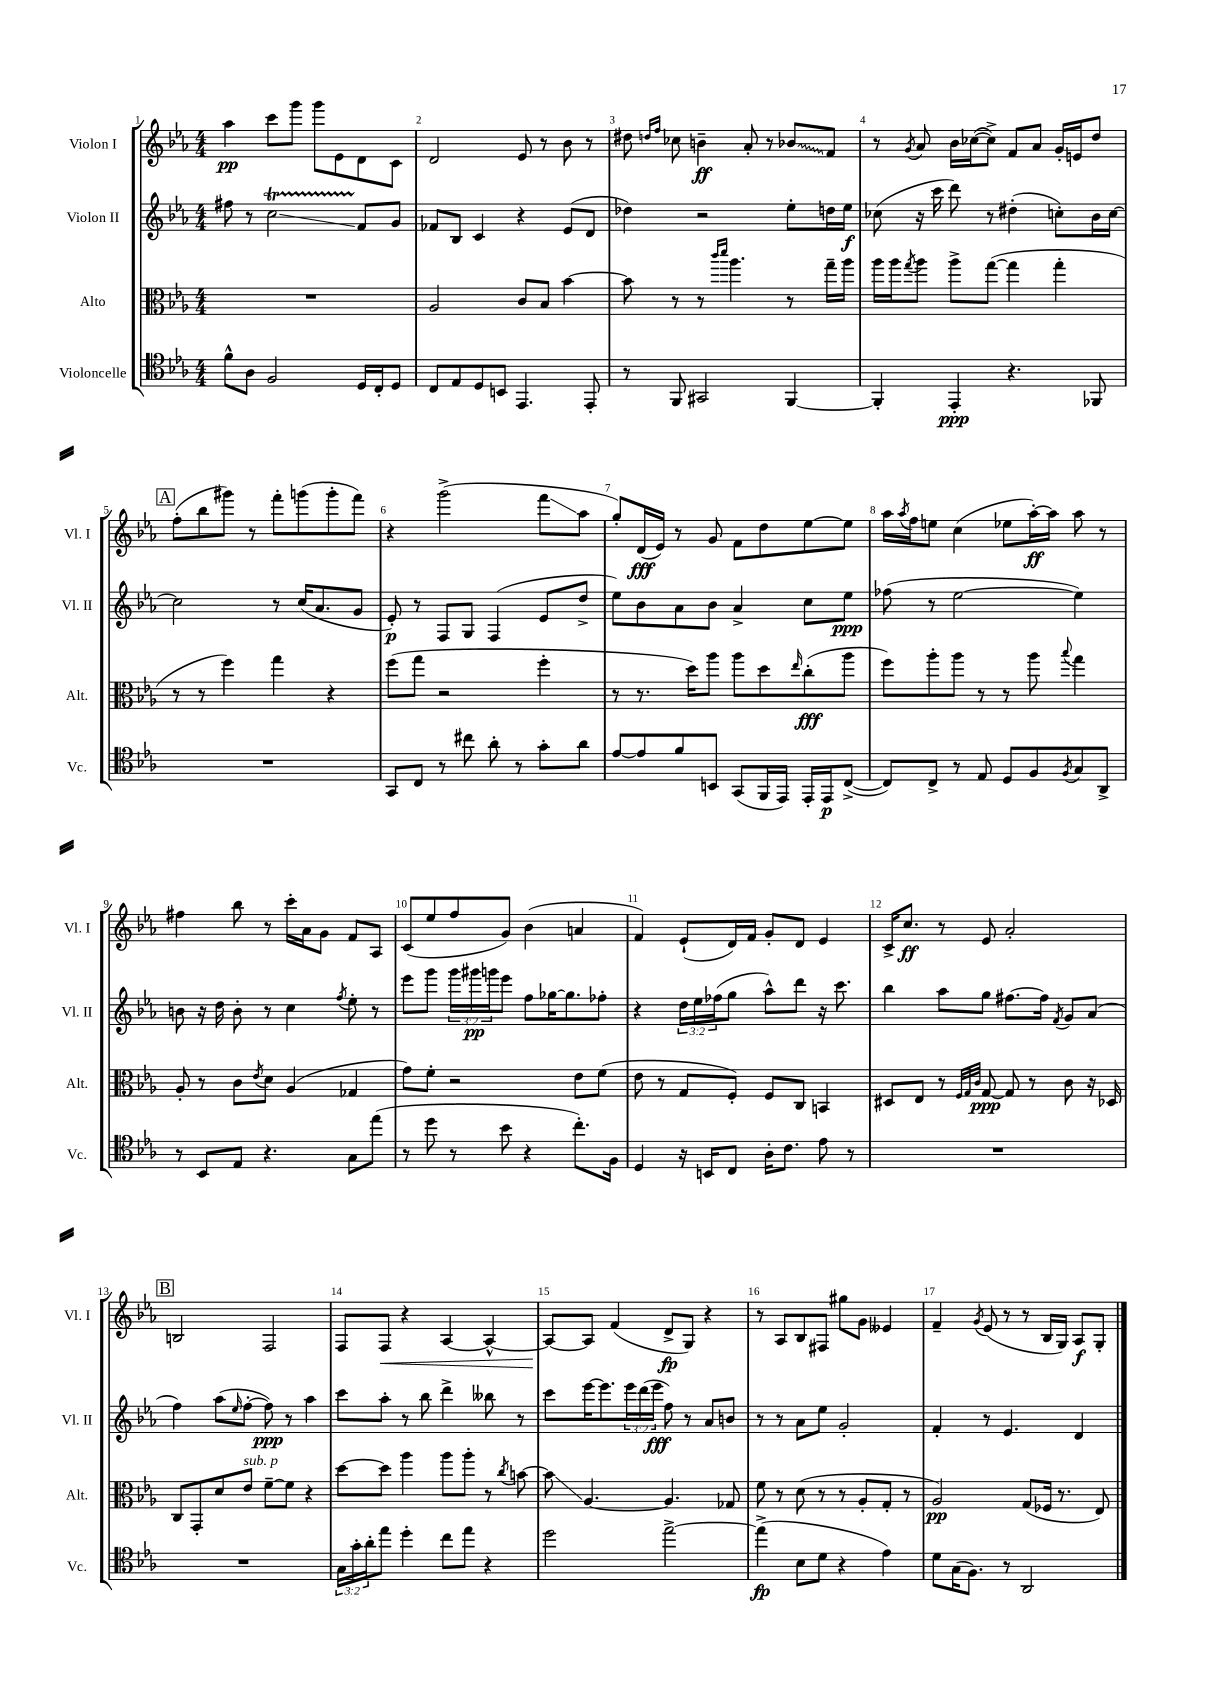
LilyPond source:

<<
\new StaffGroup <<
\new Staff = "s0" \with { instrumentName = "Violon I" shortInstrumentName = "Vl. I" } {
    \clef treble \key ees \major \numericTimeSignature \time 4/4
    aes''4\pp c'''8 g'''8 g'''8 ees'8 d'8 c'8 |
    d'2 ees'8 r8 bes'8 r8 |
    dis''8 \grace { d''16 f''16 } ces''8 b'4--\ff aes'8-. r8 \once \override Glissando.style = #'zigzag bes'8\glissando f'8 |
    r8 \acciaccatura { g'8 } aes'8 bes'16 ces''16~( ces''8->) f'8 aes'8 g'16-. e'16 d''8 |
    \mark \markup { \box "A" } f''8-.( bes''8 gis'''8) r8 f'''8-. g'''8( g'''8-. f'''8) |
    r4 g'''2->( f'''8\glissando aes''8 |
    g''8-.) d'16\fff( ees'16) r8 g'8 f'8 d''8 ees''8~ ees''8 |
    aes''16 \acciaccatura { aes''8 } f''16 e''8 c''4( ees''8 aes''16~-.\ff) aes''16 aes''8 r8 |
    fis''4 bes''8 r8 c'''16-. aes'16 g'8 f'8 aes8 |
    c'8( ees''8 f''8 g'8) bes'4( a'4 |
    f'4) ees'8-!( d'16) f'16 g'8-. d'8 ees'4 |
    c'16-> c''8.\ff r8 ees'8 aes'2-. |
    \mark \markup { \box "B" } b2 f2 |
    f8 f8\< r4 aes4~ aes4~-^ |
    aes8~\! aes8 f'4( d'8->\fp g8) r4 |
    r8 aes8 bes8 fis8 gis''8 g'8 eeses'4 |
    f'4-- \acciaccatura { g'8 } ees'8( r8 r8 bes16 g16) aes8\f g8-. \bar "|." |
}
\new Staff = "s1" \with { instrumentName = "Violon II" shortInstrumentName = "Vl. II" } {
    \clef treble \key ees \major \numericTimeSignature \time 4/4 \override Staff.TupletNumber.text = #tuplet-number::calc-fraction-text
    fis''8 r8 c''2\startTrillSpan\glissando f'8\stopTrillSpan g'8 |
    fes'8 bes8 c'4 r4 ees'8( d'8 |
    des''4) r2 ees''8-. d''16 ees''16\f |
    ces''8( r16 c'''16 d'''8) r8 dis''4-.( c''8-.) bes'16 c''16~ |
    \mark \markup { \box "A" } c''2 r8 c''16( aes'8. g'8 |
    ees'8-.\p) r8 f8 g8 f4( ees'8 d''8-> |
    ees''8) bes'8 aes'8 bes'8 aes'4-> c''8 ees''8\ppp |
    fes''8( r8 ees''2~ ees''4) |
    b'8 r16 d''16 b'8-. r8 c''4 \acciaccatura { f''8 } ees''8-. r8 |
    ees'''8 g'''8 \tuplet 3/2 { g'''16 gis'''16\pp g'''16 } ees'''8 f''8 ges''16~ ges''8. fes''8-. |
    r4 \tuplet 3/2 { d''16 ees''16 fes''16( } g''8 aes''8-^) d'''8 r16 c'''8. |
    bes''4 aes''8 g''8 fis''8.~ fis''16 \acciaccatura { f'8 } g'8 aes'8( |
    \mark \markup { \box "B" } f''4) aes''8( \grace { ees''16 } f''8~-. f''8\ppp) r8 aes''4 |
    c'''8 aes''8-. r8 bes''8 d'''4-> beses''8 r8 |
    c'''8 ees'''16~ ees'''8. \tuplet 3/2 { ees'''16 d'''16( ees'''16\fff } f''8) r8 aes'8 b'8 |
    r8 r8 aes'8 ees''8 g'2-. |
    f'4-. r8 ees'4. d'4 \bar "|." |
}
\new Staff = "s2" \with { instrumentName = "Alto" shortInstrumentName = "Alt." } {
    \clef alto \key ees \major \numericTimeSignature \time 4/4
    R1 |
    aes2 c'8 bes8 bes'4~ |
    bes'8 r8 r8 \grace { c'''16 d'''16 } aes''4. r8 g''16-- aes''16 |
    aes''16 aes''16 \acciaccatura { g''8 } aes''8 aes''8-> g''8~( g''4 g''4-. |
    \mark \markup { \box "A" } r8 r8 f''4) g''4 r4 |
    f''8( g''8 r2 f''4-. |
    r8 r8. d''16) aes''8 aes''8 d''8 \grace { ees''16 } c''8-.\fff( aes''8 |
    f''8) aes''8-. aes''8 r8 r8 aes''8 \appoggiatura { bes''8 } g''4 |
    aes8-. r8 c'8 \acciaccatura { ees'8 } d'8 aes4( ges4 |
    g'8) f'8-. r2 ees'8 f'8( |
    ees'8 r8 g8 f8-.) f8 c8 b,4 |
    dis8 ees8 r8 \grace { f32 g32 c'32 } g8~\ppp g8 r8 c'8 r16 des16 |
    \mark \markup { \box "B" } c8 g,8-. d'8 ees'8^\markup { \italic "sub. p" } f'8~-- f'8 r4 |
    d''8~ d''8 aes''4 aes''8 aes''8-. r8 \acciaccatura { c''8 } b'8~ |
    b'8\glissando aes4.~ aes4. ges8 |
    f'8 r8 d'8( r8 r8 aes8-. g8-. r8 |
    aes2\pp) g8( fes16 r8. ees8) \bar "|." |
}
\new Staff = "s3" \with { instrumentName = "Violoncelle" shortInstrumentName = "Vc." } {
    \clef tenor \key ees \major \numericTimeSignature \time 4/4 \override Staff.TupletNumber.text = #tuplet-number::calc-fraction-text
    f'8-^ aes8 f2 d16 c16-. d8 |
    c8 ees8 d8 b,8 ees,4. ees,8-. |
    r8 f,8 gis,2 f,4~ |
    f,4-. ees,4-.\ppp r4. fes,8 |
    \mark \markup { \box "A" } R1 |
    g,8 c8 r8 cis''8 aes'8-. r8 g'8-. aes'8 |
    ees'8~ ees'8 f'8 b,8 g,8( f,16 ees,16) ees,16-. ees,16\p c8~->( |
    c8) c8-> r8 ees8 d8 f8 \acciaccatura { f8 } g8 aes,8-> |
    r8 bes,8 ees8 r4. g8 ees''8( |
    r8 d''8 r8 bes'8 r4 c''8.-.) f16 |
    d4 r16 b,16 c8 aes16-. c'8. ees'8 r8 |
    R1 |
    \mark \markup { \box "B" } R1 |
    \tuplet 3/2 { g16 g'16-. aes'16-. } ees''8 d''4-. c''8 ees''8 r4 |
    d''2 ees''2~-> |
    ees''4->\fp( bes8 d'8 r4 ees'4) |
    d'8 g16( f8.) r8 aes,2 \bar "|." |
}
>>
>>
\layout { \context { \Score \override BarNumber.break-visibility = ##(#f #t #t) barNumberVisibility = #all-bar-numbers-visible } }
